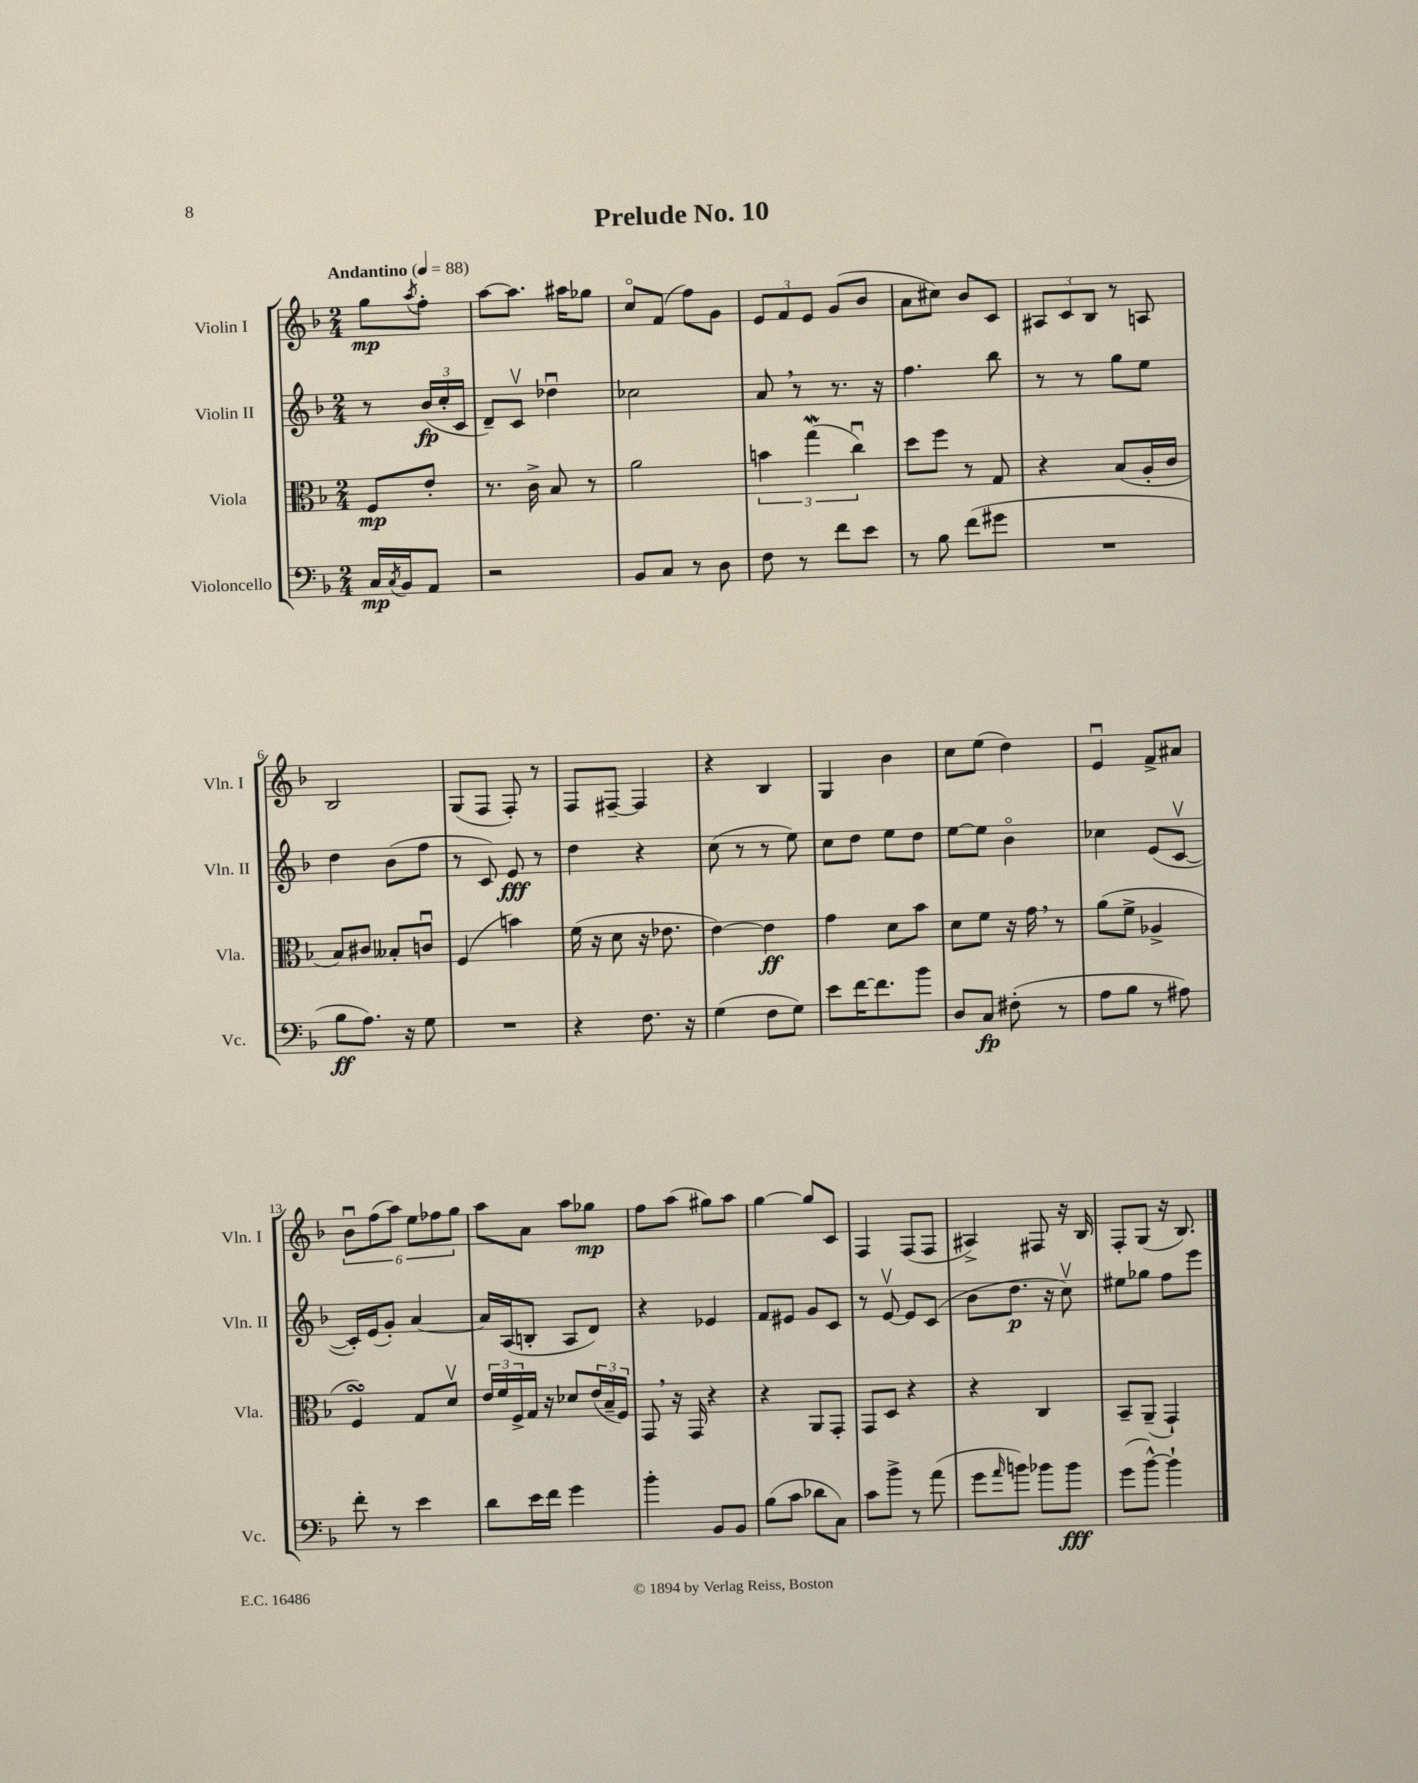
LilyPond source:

\header { title = "Prelude No. 10" }
<<
\new StaffGroup <<
\new Staff = "s0" \with { instrumentName = "Violin I" shortInstrumentName = "Vln. I" } {
    \clef treble \key f \major \numericTimeSignature \time 2/4 \partial 4 \tempo "Andantino" 4 = 88
    g''8\mp \acciaccatura { a''8 } f''8-. |
    a''8~ a''8. ais''16 ges''8 |
    c''8\flageolet f'8( f''8) g'8 |
    \tuplet 3/2 { e'8 f'8 e'8 } g'8( bes'8 |
    a'8 cis''8) bes'8 c'8 |
    \tuplet 3/2 { ais8 c'8 bes8 } r8 a8 |
    bes2 |
    g8( f8 f8-.) r8 |
    f8 fis8~-- fis4 |
    r4 bes4 |
    g4 bes'4 |
    c''8 e''8( d''4) |
    e'4\downbow f'8-> ais'8 |
    \tuplet 6/4 { bes'8\downbow f''8( a''8) e''8 fes''8 g''8 } |
    a''8 a'8 a''8 ges''8\mp |
    f''8 a''8( gis''8) a''8 |
    g''4~ g''8 c'8 |
    f4 f8( f8 |
    ais4->) fis8 r16 bes16 |
    f8-. g8( r16 bes8.) \bar "|." |
}
\new Staff = "s1" \with { instrumentName = "Violin II" shortInstrumentName = "Vln. II" } {
    \clef treble \key f \major \numericTimeSignature \time 2/4 \partial 4
    r8 \tuplet 3/2 { bes'16\fp( c''16-. c'16 } |
    d'8--) c'8\upbow des''4\downbow |
    ces''2 |
    a'8 \breathe r8 r8. r16 |
    f''4. bes''8 |
    r8 r8 g''8 e''8 |
    d''4 bes'8( f''8 |
    r8 c'8) e'8\fff r8 |
    d''4 r4 |
    c''8( r8 r8 e''8) |
    c''8 d''8 e''8 d''8 |
    e''8~ e''8 bes'4\flageolet |
    ces''4 e'8( c'8~\upbow |
    c'16-.) e'16( g'8-.) a'4~ |
    a'16 a16( b8-. a8 d'8) |
    r4 ees'4 |
    f'8 eis'8 g'8 c'8 |
    r8 e'8~\upbow e'8 c'8( |
    bes'8 d''8.\p r16 c''8\upbow) |
    eis''8 ges''8 f''8 e'''8 \bar "|." |
}
\new Staff = "s2" \with { instrumentName = "Viola" shortInstrumentName = "Vla." } {
    \clef alto \key f \major \numericTimeSignature \time 2/4 \partial 4
    f8\mp e'8-. |
    r8. c'16-> bes8 r8 |
    a'2 |
    \tuplet 3/2 { b'4 g''4\mordent( c''4\downbow) } |
    d''8 f''8 r8 g8 |
    r4 bes8( a16-. c'16 |
    bes8) cis'8 beses8-. c'8\downbow |
    f4( b'4) |
    f'16( r16 d'8 r16 ees'8. |
    e'4~) e'4\ff |
    g'4 d'8 bes'8 |
    d'8 f'8 r16 g'16 \breathe r8 |
    a'8( f'8-> aes4-> |
    f4\turn) g8 d'8\upbow |
    \tuplet 3/2 { e'16 f'16 f16-> } g16 r16 des'8 \tuplet 3/2 { e'16( bes16-- f16) } |
    g,8 \breathe r16 g,16 r4 |
    r4 a,8 g,8-. |
    g,8 d8 r4 |
    r4 c4 |
    bes,8-- a,8--( g,4-!) \bar "|." |
}
\new Staff = "s3" \with { instrumentName = "Violoncello" shortInstrumentName = "Vc." } {
    \clef bass \key f \major \numericTimeSignature \time 2/4 \partial 4
    c16\mp \acciaccatura { c8 } bes,16 a,8 |
    r2 |
    bes,8 c8 r8 d8 |
    f8 r8 f'8 e'8 |
    r8 bes8 f'8( gis'8 |
    R2 |
    bes8\ff a8.) r16 g8 |
    R2 |
    r4 f8. r16 |
    g4( f8 g8) |
    e'8 f'16~ f'8. bes'8 |
    d8 c8\fp fis8-.( r8 |
    a8 bes8 r8 ais8) |
    f'8-. r8 e'4 |
    d'8 e'16 f'16 g'4 |
    bes'4-. bes,8 bes,8 |
    bes8( c'8 des'8 c8) |
    c'8 bes'8-> r8 a'8( |
    g'8 \grace { a'16 } b'8) bes'8 bes'8\fff |
    g'8( bes'8~-^) bes'4-! \bar "|." |
}
>>
>>
